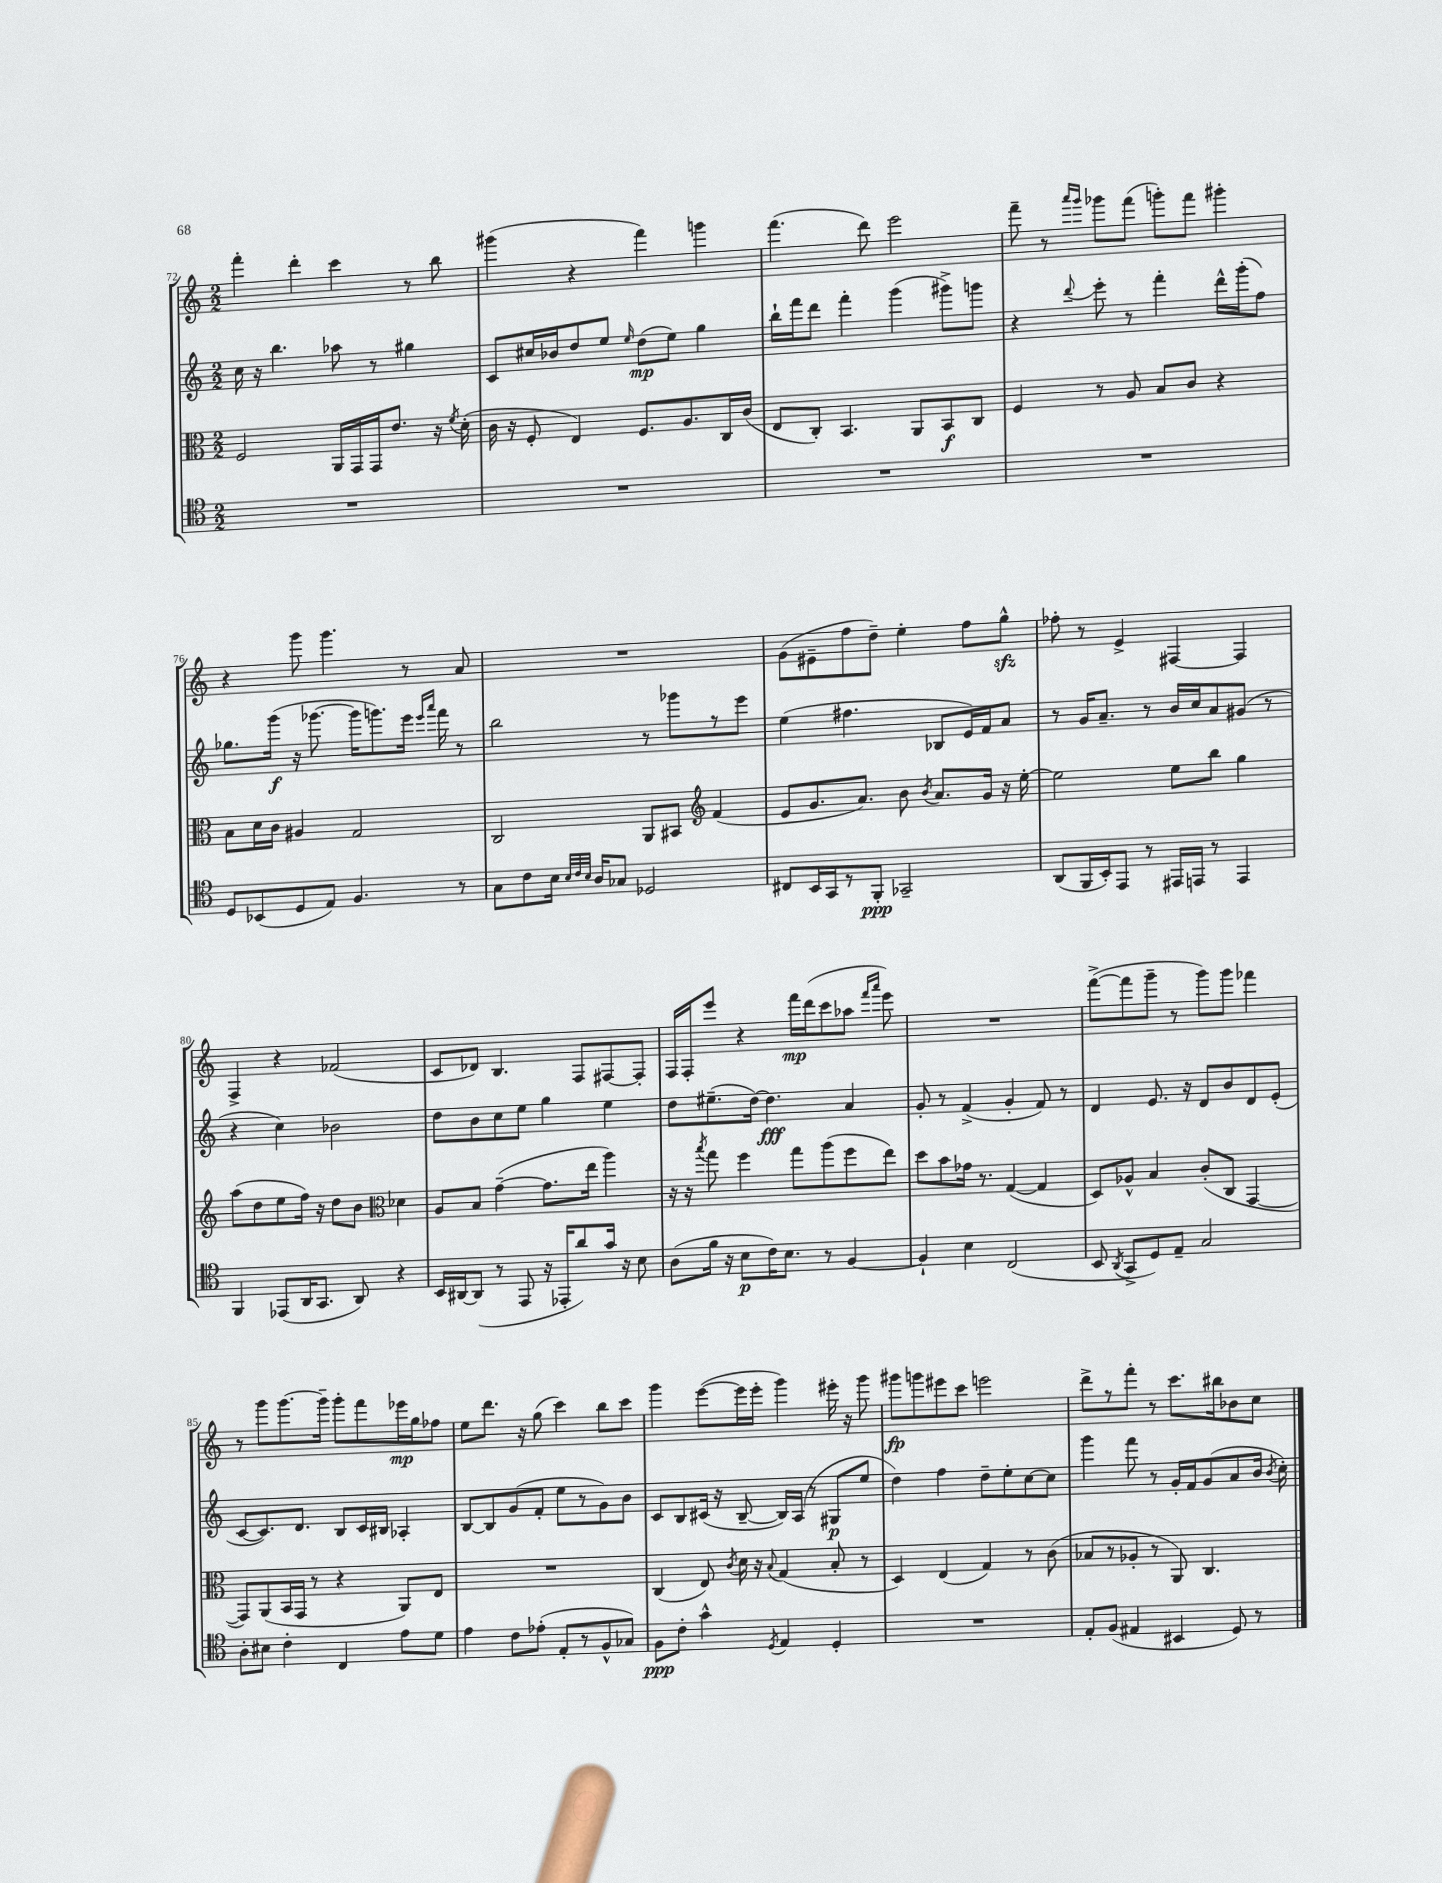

**kern	**kern	**kern	**kern
*staff4	*staff3	*staff2	*staff1
*clefC4	*clefC3	*clefG2	*clefG2
*k[]	*k[]	*k[]	*k[]
*M2/2	*M2/2	*M2/2	*M2/2
1r	2F	16cc	4fff'
.	.	16r	.
.	.	4.bb	.
.	.	.	4ddd'
.	16AA	8aa-	4ccc
.	16GG	.	.
.	16GG	8r	.
.	8.e	.	.
.	.	4gg#	8r
.	16r	.	8bb
.	8qf	.	.
.	(16d'	.	.
=	=	=	=
1r	16c	8c	(4ggg#
.	16r	.	.
.	8F'	16cc#	.
.	.	16b-	.
.	4E)	8dd	4r
.	.	8ee	.
.	.	16qqee	.
.	8.F	(8dd	4fff)
.	.	8ee)	.
.	8.A	.	.
.	.	4gg	4ggg
.	16C	.	.
.	(16c	.	.
=	=	=	=
1r	8E	16bb`	(4.fff
.	.	16fff	.
.	8C')	8ddd	.
.	4.BB	4fff'	.
.	.	.	8ddd)
.	.	(4ggg	2eee
.	8AA	.	.
.	8BB	8ggg#^)	.
.	8C	8ggg	.
=	=	=	=
1r	4F	4r	8fff~
.	.	.	8r
.	.	.	16qqaaa
.	.	8qqddd	16qqggg
.	8r	8eee'	8ggg-
.	8A	8r	(8fff
.	8B	4fff'	8ggg')
.	8c	.	8fff
.	4r	16ddd^^	4ggg#'
.	.	(16ggg'	.
.	.	8ff)	.
=	=	=	=
8D	8B	8.gg-	4r
(8BB-	16d	.	.
.	16c	(16ggg	.
8D	4A#	16r	8ggg
.	.	[8.ggg-	.
8E)	.	.	4.ggg
4.F	2G	16ggg-]	.
.	.	8.ggg)	.
.	.	16eee	8r
.	.	16qqeee	.
.	.	16qqaaa	.
.	.	16fff	.
8r	.	8r	8a
=	=	=	=
8G	2C	2bb	1r
8c	.	.	.
16B	.	.	.
32qqB	.	.	.
32qqc	.	.	.
32qqB	.	.	.
16A	.	.	.
8G-	.	.	.
2D-	8AA	8r	.
.	8BB#	8ggg-	.
*	*clefG2	*	*
.	(4f	8r	.
.	.	8eee	.
=	=	=	=
8C#	8e	(4ee	(8g
16BB	8.g	.	8e#~
16GG	.	.	.
8r	.	4.ff#	8ff
.	8.a)	.	.
8FF'	.	.	8dd~)
2GG-~	8b	.	4ee'
.	8qb	.	.
.	8.a	8B-	.
.	.	16e)	8ff
.	16g	16f	.
.	16r	8a	8gg^^
.	[16ee'	.	.
=	=	=	=
(8AA	2ee]	8r	8ff-'
16FF	.	16g	8r
16BB')	.	8.a~	.
8EE	.	.	4e^
8r	.	8r	.
16EE#	8ee	16b	[4F#
16EE	.	16cc	.
8r	8bb	8a	.
4EE	4gg	(8g#	4F#]
.	.	8r	.
=	=	=	=
4FF	(8aa	4r	4F^
.	8dd	.	.
(8EE-	8ee	4cc)	4r
16AA	16ff)	.	.
8.GG	16r	.	.
.	8dd	2b-	(2f-
8AA)	8b	.	.
*	*clefC3	*	*
4r	4d-	.	.
=	=	=	=
16BB	8A	8dd	8c
[16AA#	.	.	.
(8AA#]	8B	8b	8d-)
8r	([4g~	8cc	4.B
8EE	.	8ee	.
16r	8.g]	4gg	.
16EE-'	.	.	.
8a)	.	.	8F
.	16ee	.	.
16g	4aa)	4ee	[8F#
16r	.	.	.
8B	.	.	8F#']
=	=	=	=
(8A	16r	8dd	16F
.	16r	.	16F'
.	8qbb	.	.
16f	8gg	(8.ee#~	8eee
16r	.	.	.
8B	4ff	.	4r
.	.	[16dd)	.
16c)	.	4.dd]	.
8.B	.	.	.
.	8gg	.	16fff
.	.	.	(16ddd
8r	(8aa	.	8ccc
[4F	8ff	4a	8aa-
.	.	.	16qqfff
.	.	.	16qqaaa
.	8ee)	.	8eee)
=	=	=	=
4F`]	8dd	8g'	1r
.	8b	8r	.
4B	16g-	(4f^	.
.	8.r	.	.
(2C	([4G	4g'	.
.	4G]	8f)	.
.	.	8r	.
=	=	=	=
8BB	8D)	4d	([8fff^
8qAA	.	.	.
8GG^	8A-^^	.	8fff]
8D)	4B	8.e	8ggg~
8E~	.	.	8r
.	.	16r	.
2G	(8c'	8d	8ggg)
.	8C	8b	8ggg
.	[4GG	8d	4fff-
.	.	(8e'	.
=	=	=	=
8A'	8GG])	[8c	8r
8B#	(8AA	8.c])	8ggg
4c'	16BB	.	[8.ggg
.	16GG	8.d	.
.	8r	.	.
.	.	.	16ggg~]
4C	4r	8B	8ggg'
.	.	16c	8fff
.	.	16B#	.
8e	8AA)	4A-'	16eee-
.	.	.	16gg
8d	8E	.	8ff-
=	=	=	=
4e	1r	[8B	8ee
.	.	8B]	8.ddd
8c	.	(8g	.
.	.	.	16r
(8e-'	.	8f'	(8gg
8E'	.	8ee	4ccc)
8r	.	8r	.
8F^^	.	8g)	8bb
8G-)	.	8b	8ccc
=	=	=	=
8F	(4C	8c	4ggg
8c'	.	8B	.
4g^^	8E)	(16c#	([8eee
.	.	16r	.
.	8qc	.	.
.	16d	[8B~	16eee]
.	16r	.	16eee'
8qD	8qqB	.	.
4E	(4G	16B])	4ggg)
.	.	(16A	.
.	.	8r	.
4D'	8B'	8G#	16eee#'
.	.	.	16r
.	8r	8ee	8ggg
=	=	=	=
1r	4D)	4dd)	8ggg#
.	.	.	8ggg
.	(4E	4ff	8eee#
.	.	.	8ccc
.	4G)	8dd~	2eee
.	.	8ee'	.
.	8r	[8cc	.
.	(8c	8cc]	.
=	=	=	=
8E'	8B-	4ggg	8ddd^
(8F	8r	.	8r
4E#	8A-'	8fff	8fff'
.	8r	8r	8r
4BB#	8AA)	16g'	8.ccc
.	.	16f	.
.	4.C	(8g	.
.	.	.	16bb#
8D)	.	8a	8b-
8r	.	16b	8cc
.	.	8qb	.
.	.	16cc')	.
==	==	==	==
*-	*-	*-	*-
